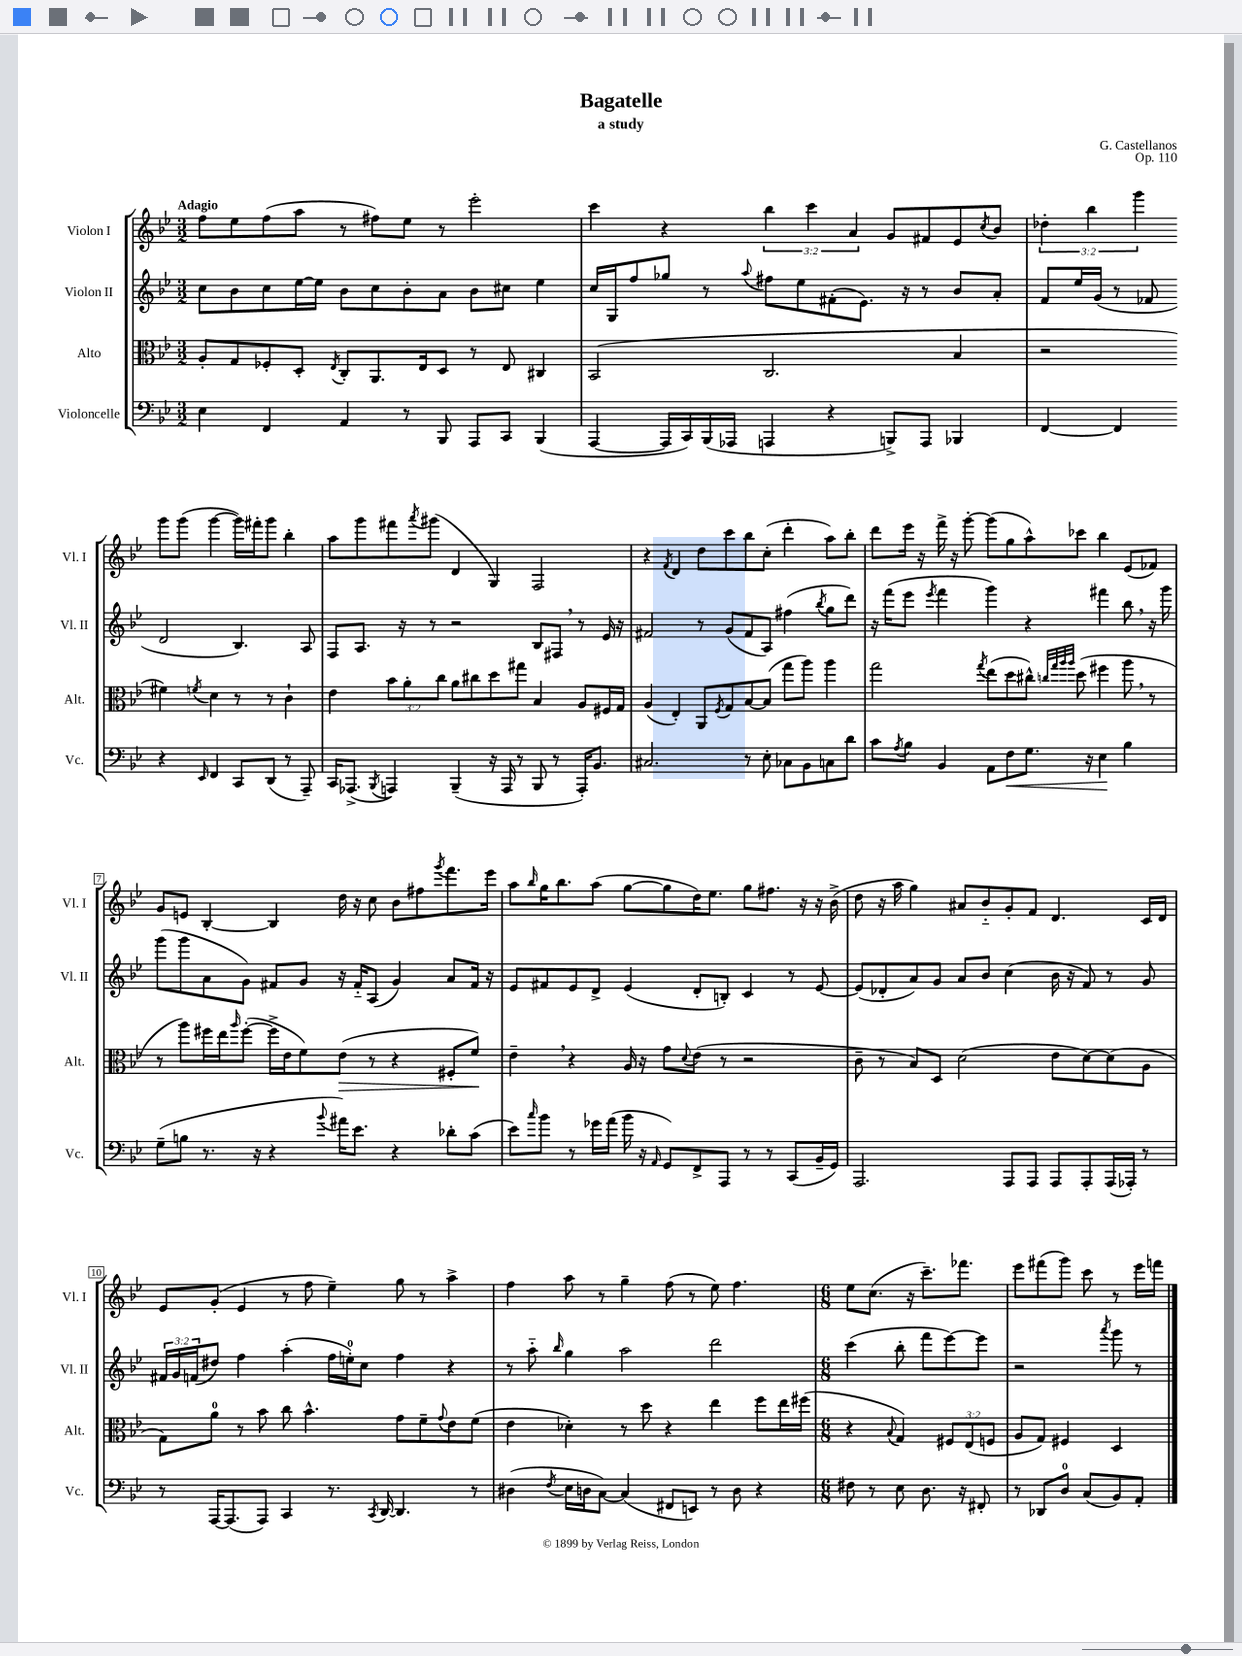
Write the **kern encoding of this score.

**kern	**dynam	**kern	**dynam	**kern	**kern
*part4	*part4	*part3	*part3	*part2	*part1
*staff4	*staff4	*staff3	*staff3	*staff2	*staff1
*I"Violoncelle	*	*I"Alto	*	*I"Violon II	*I"Violon I
*I'Vc.	*	*I'Alt.	*	*I'Vl. II	*I'Vl. I
*clefF4	*	*clefC3	*	*clefG2	*clefG2
*k[b-e-]	*	*k[b-e-]	*	*k[b-e-]	*k[b-e-]
*M3/2	*	*M3/2	*	*M3/2	*M3/2
=1	=1	=1	=1	=1	=1
!	!	!	!	!	!LO:TX:a:B:t=Adagio
4E-\	.	8A'/L	.	8cc\L	8ff\L
.	.	8G/	.	8b-\	8ee-\
4FF/	.	8F-X'/	.	8cc\	(8ff\
.	.	8D'/J	.	[16ee-\L	8aa\J
.	.	.	.	16ee-\JJ]	.
.	.	8qE-/	.	.	.
4AA/	.	8C'/L	.	8b-\L	8r
.	.	8.AA/	.	8cc\	8ff#X\L)
8r	.	.	.	8b-'\	8ee-\J
.	.	16E-/k	.	.	.
8BBB-/	.	8D/J	.	8a\J	8r
8AAA/L	.	8r	.	8b-\L	2eee-'\
8CC/J	.	8E-/	.	8cc#X\J	.
(4BBB-/	.	4C#X/	.	4ee-\	.
=2	=2	=2	=2	=2	=2
[4AAA/	.	(2BB-/	.	16cc/LL	4ccc\
.	.	.	.	16G/J	.
.	.	.	.	8ff/	.
16AAA/LL]	.	.	.	8gg-X/J	4r
16CC/)	.	.	.	.	.
(16BBB-/	.	.	.	8r	.
16AAA-X/JJ	.	.	.	.	.
.	.	.	.	8qqaa/	.
4AAAn/	.	2.C/	.	8ff#X\L	6bb-\
.	.	.	.	8ee-\	.
.	.	.	.	.	6ccc\
4r	.	.	.	(8f#X'\	.
.	.	.	.	.	6a/
.	.	.	.	8.e-\J)	.
8BBBn^/L)	.	.	.	.	8g/L
.	.	.	.	16r	.
8AAA/J	.	.	.	8r	8f#X/
4BBB-X/	.	4B-/	.	8b-/L	8e-/
.	.	.	.	.	8qcc/
.	.	.	.	8a'/J	8b-/J
=3	=3	=3	=3	=3	=3
[4FF/	.	2r	.	8f/L	6dd-X'\
.	.	.	.	16ee-/L	.
.	.	.	.	.	6bb-\
.	.	.	.	(16g/JJ	.
4FF/]	.	.	.	8r	.
.	.	.	.	.	6ggg\
.	.	.	.	8f-X/	.
4r	.	4f#X\)	.	2d/	8ggg\L
.	.	.	.	.	(8ggg\J
16qqEE-/	.	8qfn/	.	.	.
4FF/	.	4d\	.	.	[4ggg\
8CC/L	.	8r	.	4.B-/)	16ggg\LL])
.	.	.	.	.	16fff#X'\J
(8DD/J	.	8r	.	.	8ggg\J
8r	.	4c`\	.	.	4bb-'\
8AAA~/)	.	.	.	8A/	.
!!LO:LB:g=z
=4	=4	=4	=4	=4	=4
16CC/KL	.	4e-\	.	8F/L	8aa\L
(8.AAA-X^/J	.	.	.	.	.
.	.	.	.	8.A/J	8ggg\
8qBBB-/	.	.	.	.	.
4AAAn/)	.	12b-\L	.	.	8fff#X\
.	.	.	.	16r	.
.	.	12a'\	.	.	.
.	.	.	.	.	8qaaa/
.	.	.	.	8r	(8ggg#X\J
.	.	12cc\J	.	.	.
(4BBB-~/	.	8a\L	.	2r	4d/
.	.	8cc#X\	.	.	.
16r	.	8dd\	.	.	4G/)
16AAA/	.	.	.	.	.
8r	.	8gg#X\J	.	.	.
8BBB-/	.	4B-/	.	8B-/L	2F/
8r	.	.	.	8F#X,/J	.
16AAA'/KL)	.	8A/L	.	8r	.
8.BB-/J	.	.	.	.	.
.	.	16F#X/L	.	16e-/	.
.	.	16G/JJ	.	16r	.
=5	=5	=5	=5	=5	=5
2.C#X/	.	(4A/	.	2f#X/	4r
.	.	.	.	.	8qf/
.	.	4E-'/)	.	.	4d/
.	.	8AA/L	.	8r	8dd\L
.	.	8qF/	.	.	.
.	.	8G/	.	(8g/L	8ccc\
8r	.	[8B-/	.	8f#/	8bb-\
8E-'\	.	(8B-/J]	.	8A/J)	(8cc'\J
8C-X\L	.	8gg\L	.	(4ff#X\	4ddd'\
8BB-\	.	8aa\J)	.	.	.
.	.	.	.	8qbb-/	.
8Cn\	.	4aa\	.	8gg\L	8aa\L)
8d\J	.	.	.	8ddd\J)	8bb-'\J
=6	=6	=6	=6	=6	=6
8c\L	.	2gg\	.	16r	8ddd\L
.	.	.	.	(16fff\KL	.
8qA/	.	.	.	.	.
8B-\J	.	.	.	8eee-\J	16eee-\Jk
.	.	.	.	.	16r
.	.	.	.	8qeee-/	.
4BB-/	.	.	.	4fff\	16fff^\
.	.	.	.	.	16r
.	.	.	.	.	[8ggg'\
.	.	8qgg/	.	.	.
8AA\L	.	(8ee-\L	.	4ggg\)	(8ggg\L]
!	!LO:HP:b	!	!	!	!
8F\	<	8dd\	.	.	8gg\
8.G\J	.	8cc#X^^\J)	.	4r	8aa^^\)
.	.	32qqccn/LLL	.	.	.
.	.	32qqgg/	.	.	.
.	.	32qqaa/	.	.	.
.	.	32qqaa/JJJ	.	.	.
.	.	(8dd\	.	.	8ccc-X\J
16r	.	.	.	.	.
4E-\	.	4ff#X\	.	4fff#X\	4bb-\
4B-\	[	8aa,\	.	8bb-,\	(8e-/L
.	.	8r	.	16r	8f-X/J)
.	.	.	.	16ggg\	.
!!LO:LB:g=z
=7	=7	=7	=7	=7	=7
(8G~\L	.	8r	.	(8ggg\L	8g/L
8Bn\J	.	8aa\L)	.	8ggg\	8en/J
8.r	.	16ff#X\L	.	8a\	[4B-'/
.	.	16ee-\J	.	.	.
.	.	16qqaa/	.	.	.
.	.	([8ff#'\J	.	8g\J)	.
16r	.	.	.	.	.
4r	.	16ff#^\LL]	.	8f#X/L	4B-/]
.	.	16e-\J	.	.	.
.	.	8f\)	.	8g/J	.
8qqb-/	.	.	.	.	.
!	!	!	!LO:HP:b	!	!
16a#X\KL)	.	(8e-\J	>	16r	16dd\
8.e-\J	.	.	.	16f#/KL	16r
.	.	8r	.	(8A/J	8cc\
4r	.	4r	.	4g/)	8b-\L
.	.	.	.	.	8ff#X\
.	.	.	.	.	8qggg/
8d-X'\L	.	8F#X'/L	.	8a/L	8.fff\
(8c\J	.	8f/J)	.	16f#/Jk	.
.	.	.	.	16r	16eee-\Jk
.	.	.	]	.	.
=8	=8	=8	=8	=8	=8
8e-\L)	.	4e-~,\	.	8e-/L	8aa\L
16qqcc/	.	.	.	.	16qqbb-/
8b-\J	.	.	.	8f#X/	16gg\K
.	.	.	.	.	8.bb-\
8r	.	4r	.	8e-/	.
16g-X\LL	.	.	.	8d^/J	(8aa\J
(16a\JJ	.	.	.	.	.
16b-\	.	16A/	.	(4e-/	[8gg\L
16r	.	16r	.	.	.
16qqAA/	.	.	.	.	.
8GG/L)	.	8g\L	.	.	8gg\]
.	.	8qqd/	.	.	.
8FF^/	.	(8e-\J	.	8d'/L	16dd\K)
.	.	.	.	.	8.ee-\J
8AAA/J	.	8r	.	8Bn'/J)	.
8r	.	2r	.	4c/	8gg\L
8r	.	.	.	.	8.ff#X\J
(8CC/L	.	.	.	8r	.
.	.	.	.	.	16r
16BB-~/L	.	.	.	[8e-/	16r
16GG/JJ)	.	.	.	.	(16b-^\
=9	=9	=9	=9	=9	=9
2.AAA/	.	8c~\	.	(8e-/L]	8dd\
.	.	8r	.	8d-X'/	16r
.	.	.	.	.	16aa\
.	.	8B-/L)	.	8a/)	4gg\)
.	.	8D/J	.	8g/J	.
.	.	(2d\	.	8a/L	8a#X/L
.	.	.	.	8b-/J	8b-/
8AAA/L	.	.	.	(4cc\	8g'/
8AAA/J	.	.	.	.	8f/J
8AAA/L	.	8e-\L	.	16b-\	4.d/
.	.	.	.	16r	.
8AAA'/	.	[8d\)	.	8f/)	.
(16AAA/L	.	(8d\]	.	8r	.
16AAA-X'/JJ)	.	.	.	.	.
8r	.	8A\J	.	8g/	16c/LL
.	.	.	.	.	16d/JJ
!!LO:LB:g=z
=10	=10	=10	=10	=10	=10
8r	.	8G\L)	.	24f#X/LL	8e-/L
.	.	.	.	24g/	.
.	.	.	.	(24fn/J	.
[16AAA/KL	.	8a\J	.	8dd#X/J)	(8g'/J
(8.AAA/]	.	.	.	.	.
.	.	8r	.	4ff\	4e-/
8AAA/J)	.	8b-\	.	.	.
4CC/	.	8cc\	.	(4aa'\	8r
.	.	4.b-^^\	.	.	8ff\
8.r	.	.	.	16ff\LL	4ee-~\)
.	.	.	.	16een'\J)	.
.	.	.	.	8cc\J	.
8qCC/	.	.	.	.	.
[16DD/	.	.	.	.	.
4.DD/]	.	8g\L	.	4ff\	8gg\
.	.	8f~\	.	.	8r
.	.	8qqg/	.	.	.
.	.	8e-\	.	4r	4aa^\
8r	.	(8f\J	.	.	.
=11	=11	=11	=11	=11	=11
(4D#X\	.	4e-\	.	8r	4ff\
.	.	.	.	8aa\	.
8qF/	.	.	.	16qqbb-/	.
16E-\LL	.	4d-X'\)	.	4gg\	8aa\
16Dn\J	.	.	.	.	.
[8C\J)	.	.	.	.	8r
(4C/]	.	8r	.	2aa\	4gg~\
.	.	8dd\	.	.	.
8FF#X/L	.	4r	.	.	(8ff\
8EEn/J)	.	.	.	.	8r
8r	.	4ee-\	.	2ddd\	8ee-\)
8D\	.	.	.	.	4.ff\
4r	.	8ff\L	.	.	.
.	.	16ee-\L	.	.	.
.	.	(16ff#X\JJ	.	.	.
=12	=12	=12	=12	=12	=12
*M6/8	*	*M6/8	*	*M6/8	*M6/8
8F#X\	.	4r	.	(4ccc\	8ee-\L
8r	.	.	.	.	(8.cc\J
.	.	8qqB-/	.	.	.
8E-\	.	4G/)	.	8bb-'\	.
.	.	.	.	.	16r
8.D\	.	.	.	8fff\L	8.ccc~\L)
.	.	12F#X/L	.	[8eee-\)	.
16r	.	.	.	.	8.fff-X\J
.	.	(12E-/	.	.	.
8FF#X'/	.	.	.	8eee-\J]	.
.	.	12Fn/J	.	.	.
=13	=13	=13	=13	=13	=13
8r	.	8A/L	.	2r	8eee-\L
8DD-X/L	.	8G/J)	.	.	(8fff#X\
8D/J	.	4F#X/	.	.	8ggg\J)
(8C/L	.	.	.	.	8ccc\
.	.	.	.	8qaaa/	.
8BB-/)	.	4D/	.	8ggg\	8r
8AA'/J	.	.	.	8r	16eee-\LL
.	.	.	.	.	16fffn\JJ
==	==	==	==	==	==
*-	*-	*-	*-	*-	*-
